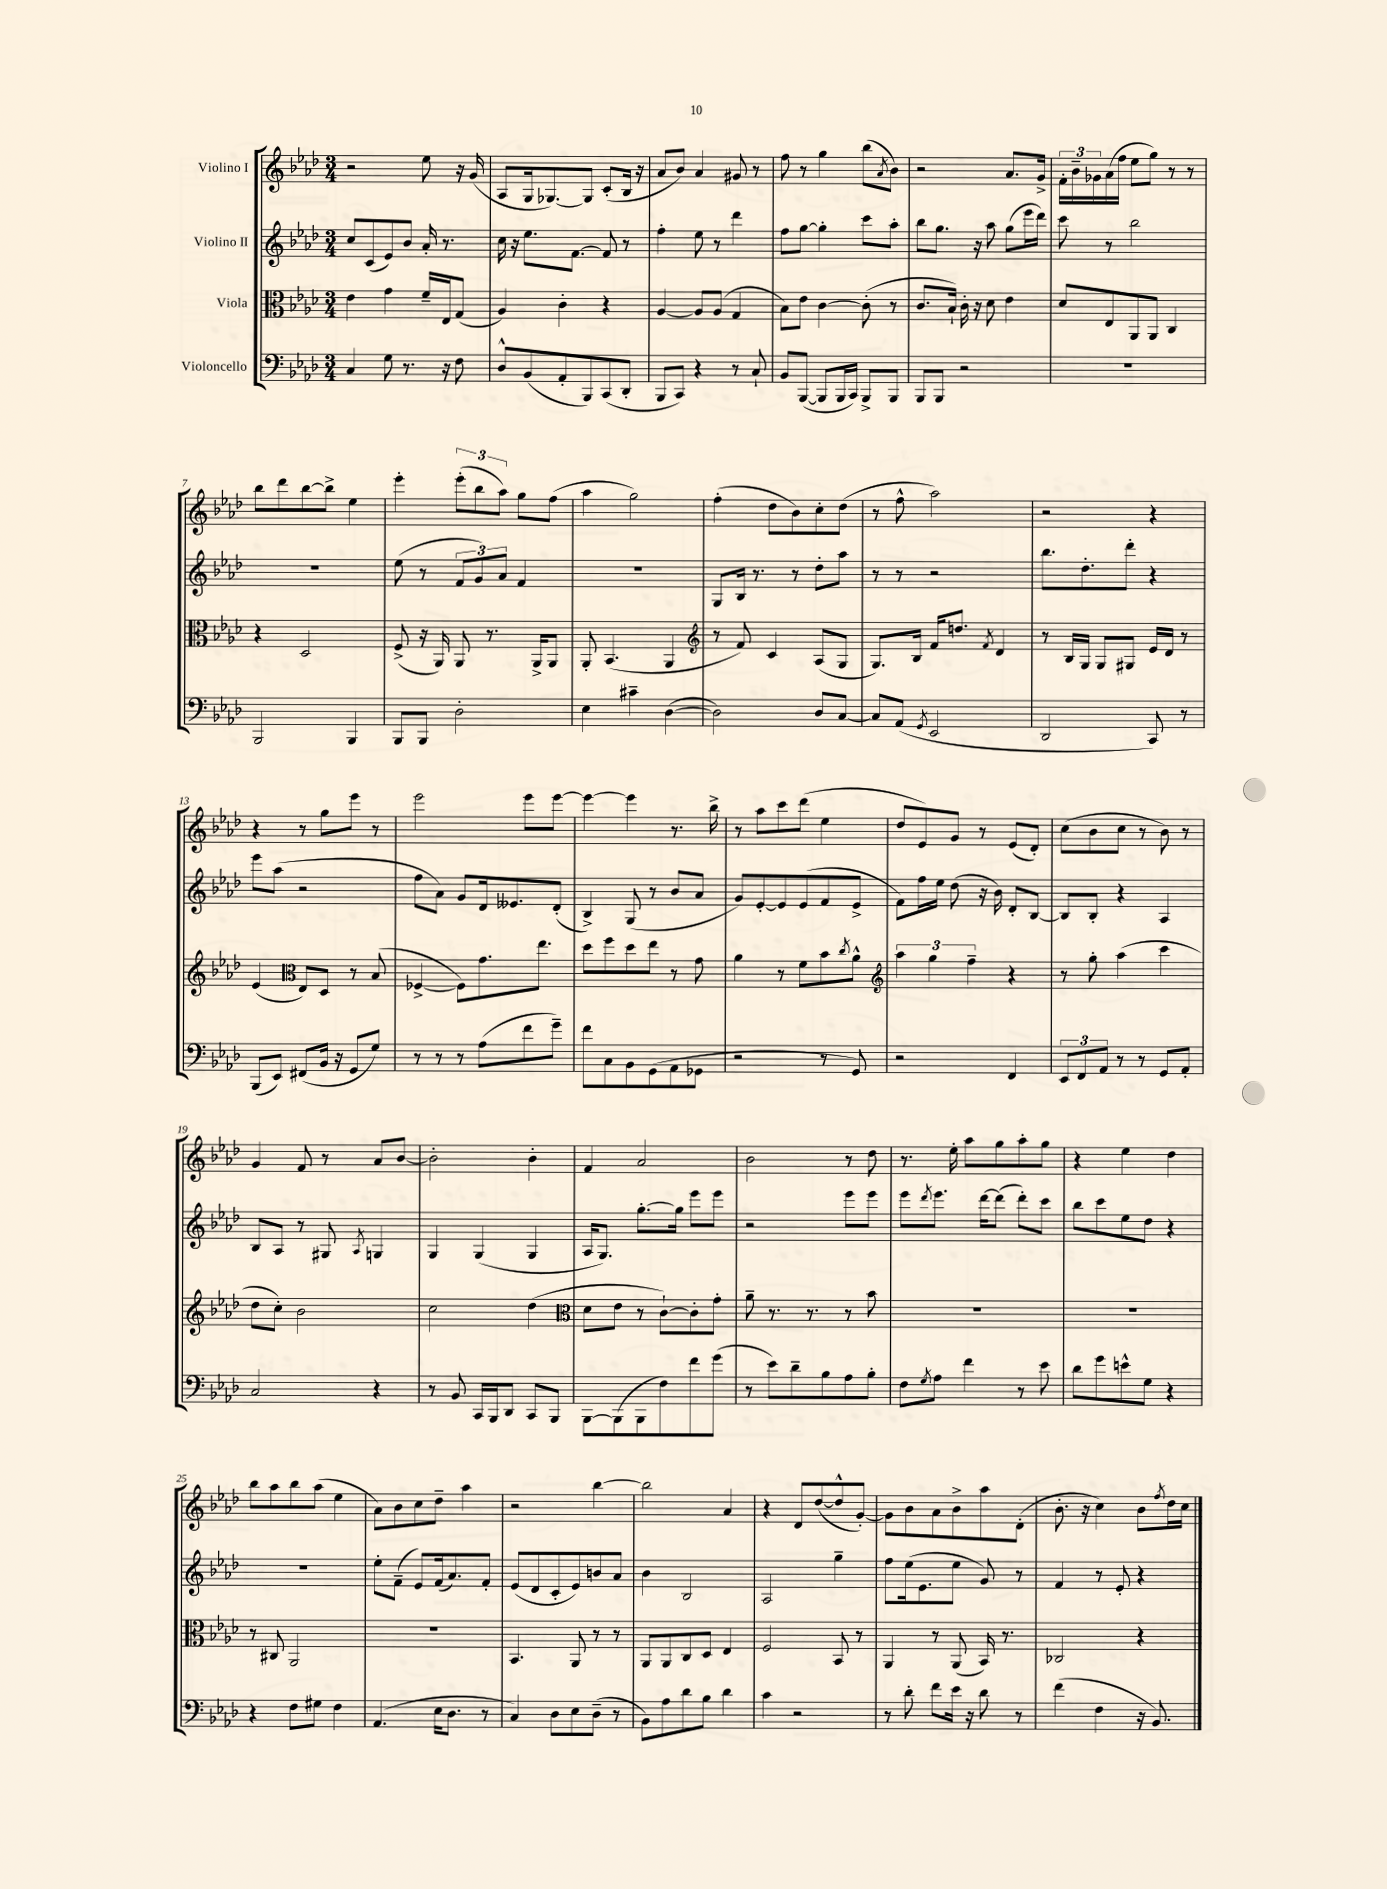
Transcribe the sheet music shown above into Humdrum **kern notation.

**kern	**kern	**kern	**kern
*staff4	*staff3	*staff2	*staff1
*clefF4	*clefC3	*clefG2	*clefG2
*k[b-e-a-d-]	*k[b-e-a-d-]	*k[b-e-a-d-]	*k[b-e-a-d-]
*M3/4	*M3/4	*M3/4	*M3/4
4C	4e-	8cc	2r
.	.	(8c	.
8G	4g	8e-)	.
8.r	.	8b-	.
.	16f~	16a-'	8ee-
16r	16E-	8.r	.
8F	(8G	.	16r
.	.	.	(16g
=	=	=	=
8D-^^	4A-)	16cc	8A-
.	.	16r	.
(8BB-	.	8.ee-	16G
.	.	.	[8.G-)
8AA-'	4c'	.	.
.	.	[8.f	.
8BBB-)	.	.	8G-]
(8CC	4r	8f]	(8c'
8DD-'	.	8r	16B-
.	.	.	16r
=	=	=	=
8BBB-	[4A-	4ff'	8a-
8CC)	.	.	8b-)
4r	8A-]	8ee-	4a-
.	(8A-	8r	.
8r	4G	4ddd-	8g#
8C`	.	.	8r
=	=	=	=
8BB-	8B-)	8ff	8ff
([8BBB-	8e-	[8gg	8r
8BBB-]	[4c	4gg']	4gg
16BBB-	.	.	.
16CC)	.	.	.
8BBB-^	(8c']	8ccc	(8bb-
.	.	.	8qa-
8BBB-	8r	8aa-'	8b-)
=	=	=	=
8BBB-	8.c	8bb-	2r
8BBB-	.	8.gg	.
.	16B-`)	.	.
2r	16c'	.	.
.	16r	16r	.
.	8d-	8aa-	.
.	4e-	(8gg	8.a-
.	.	16eee-	.
.	.	16ddd-)	16g^
=	=	=	=
2.r	8d-	8ccc	24f'
.	.	.	24b-~
.	.	.	24g-
.	8E-	8r	(16a-
.	.	.	16ff
.	8AA-	2bb-	8ee-
.	8AA-	.	8gg)
.	4C	.	8r
.	.	.	8r
=	=	=	=
2BBB-	4r	2.r	8bb-
.	.	.	8ddd-
.	2D-	.	[8bb-
.	.	.	8bb-^]
4BBB-	.	.	4ee-
=	=	=	=
8BBB-	(8F^	(8ee-	4eee-'
8BBB-	16r	8r	.
.	16AA-)	.	.
2D-'	8AA-	12f	(12eee-'
.	.	12g)	12bb-
.	8.r	.	.
.	.	12a-	12aa-)
.	.	4f	8gg
.	16AA-^	.	.
.	8AA-	.	(8ff
=	=	=	=
4E-	8AA-'	2.r	4aa-
.	(4.BB-	.	.
4c#~	.	.	2gg)
([4D-	4AA-	.	.
=	=	=	=
*	*clefG2	*	*
2D-])	8r	8G	(4ff'
.	8f)	16B-	.
.	.	8.r	.
.	4c	.	8dd-
.	.	8r	8b-)
8D-	(8A-	8dd-'	8cc'
[8C	8G	8aa-	(8dd-
=	=	=	=
8C]	8.G)	8r	8r
(8AA-	.	8r	8ff^^
.	16B-	.	.
8qGG	.	.	.
2EE-	16f	2r	2aa-)
.	8.dd	.	.
.	8qf	.	.
.	4d-	.	.
=	=	=	=
2DD-	8r	8.bb-	2r
.	16B-	.	.
.	16G	8.dd-'	.
.	8G	.	.
.	8G#	8ddd-'	.
8CC)	16e-	4r	4r
.	16d-	.	.
8r	8r	.	.
=	=	=	=
(8BBB-	(4e-	8eee-	4r
8EE-)	.	(8aa-	.
*	*clefC3	*	*
(8FF#	8E-)	2r	8r
16BB-	8D-	.	8gg
16r	.	.	.
8GG	8r	.	8eee-
8G)	(8B-	.	8r
=	=	=	=
8r	[4F-^	8ff	2eee-
8r	.	8a-)	.
8r	8F-])	8g	.
(8A-	8.g	16d-	.
.	.	8.e--	.
8f	.	.	8eee-
.	8.ee-	.	.
8g~)	.	(8d-'	[8eee-
=	=	=	=
8f	8dd-	4B-^)	4eee-_
8C	8ff	.	.
8BB-	8dd-	(8G	4eee-]
(8GG	8ee-	8r	.
8AA-	8r	8b-	8.r
8GG-	8g	8a-	.
.	.	.	16bb-^
=	=	=	=
2r	4a-	8g)	8r
.	.	[8e-'	8aa-
.	8r	8e-]	8ccc
.	8f	(8e-	(8ddd-
8r	8b-	8f	4ee-
.	8qcc	.	.
8GG)	8a-^^	8e-^	.
=	=	=	=
*	*clefG2	*	*
2r	6aa-	8f)	8dd-
.	.	16ff	8e-)
.	6gg	.	.
.	.	16ee-	.
.	.	(8dd-	8g
.	6ff~	.	.
.	.	16r	8r
.	.	16b-)	.
4FF	4r	8d-'	(8e-
.	.	[8B-	8d-')
=	=	=	=
12EE-	8r	8B-]	(8cc
12FF	.	.	.
.	8gg'	8B-'	8b-
12AA-	.	.	.
8r	(4aa-	4r	8cc
8r	.	.	8r
8GG	4ccc	4A-	8b-)
8AA-'	.	.	8r
=	=	=	=
2C	8dd-	8B-	4g
.	8cc')	8A-	.
.	2b-	8r	8f
.	.	8G#	8r
.	.	8qA-	.
4r	.	4G	8a-
.	.	.	[8b-
=	=	=	=
8r	2cc	4G	2b-']
8BB-	.	.	.
16CC	.	(4G	.
16BBB-	.	.	.
8DD-	.	.	.
8CC	(4dd-	4G	4b-'
8BBB-	.	.	.
=	=	=	=
*	*clefC3	*	*
[8BBB-	8d-	16A-	4f
.	.	8.G)	.
(8BBB-]	8e-	.	.
8BBB-	8r	[8.gg'	2a-
8F)	[8c`)	.	.
.	.	16gg]	.
8f	8c']	8eee-	.
(8g	8g'	8eee-	.
=	=	=	=
8r	8a-~	2r	2b-
8e-)	8.r	.	.
8d-~	.	.	.
.	8.r	.	.
8B-	.	.	.
8A-	8r	8eee-	8r
8B-'	8b-	8eee-	8dd-
=	=	=	=
8F	2.r	8eee-	8.r
8qG	.	8qddd-	.
8A-	.	8.eee-	.
.	.	.	16ee-'
4f	.	.	8aa-
.	.	[16ddd-	.
.	.	(8ddd-]	8gg
8r	.	8ddd-')	8aa-'
8e-	.	8ccc	8gg
=	=	=	=
8d-	2.r	8bb-	4r
8g	.	8ccc	.
8e^^	.	8ee-	4ee-
8G	.	8dd-	.
4r	.	4r	4dd-
=	=	=	=
4r	8r	2.r	8bb-
.	8C#	.	8aa-
8F	2AA-	.	8bb-
8G#	.	.	(8aa-
4F	.	.	4ee-
=	=	=	=
(4.AA-	2.r	8ee-'	8a-)
.	.	(8f~	8b-
.	.	8e-)	8cc
16E-	.	(16f	8dd-~
8.D-	.	8.a-)	.
.	.	.	4aa-
8r	.	8f'	.
=	=	=	=
4C)	4.BB-	(8e-	2r
.	.	8d-	.
8D-	.	8c'	.
8E-	8AA-	8e-)	.
(8D-~	8r	8b	[4bb-
8r	8r	8a-	.
=	=	=	=
8BB-)	8AA-	4b-	2bb-]
8A-	8AA-	.	.
8d-	8C	2B-	.
8B-	8D-	.	.
4d-	4E-	.	4a-
=	=	=	=
4c	2F	2A-	4r
2r	.	.	8d-
.	.	.	([8dd-
.	8BB-	4gg~	8dd-^^]
.	8r	.	[8g')
=	=	=	=
8r	4AA-	8ff	8g]
8d-'	.	(16ee-	8b-
.	.	8.e-	.
8f	8r	.	8a-
16e-	(8AA-	8ee-	8b-^
16r	.	.	.
8d-	16BB-)	8g)	8aa-
.	8.r	.	.
8r	.	8r	(8d-'
=	=	=	=
(4f	2C-	4f	8.b-'
.	.	.	16r
4F	.	8r	4cc)
.	.	8e-'	.
16r	4r	4r	8b-
8.BB-)	.	.	.
.	.	.	8qff
.	.	.	16dd-
.	.	.	16cc
==	==	==	==
*-	*-	*-	*-
